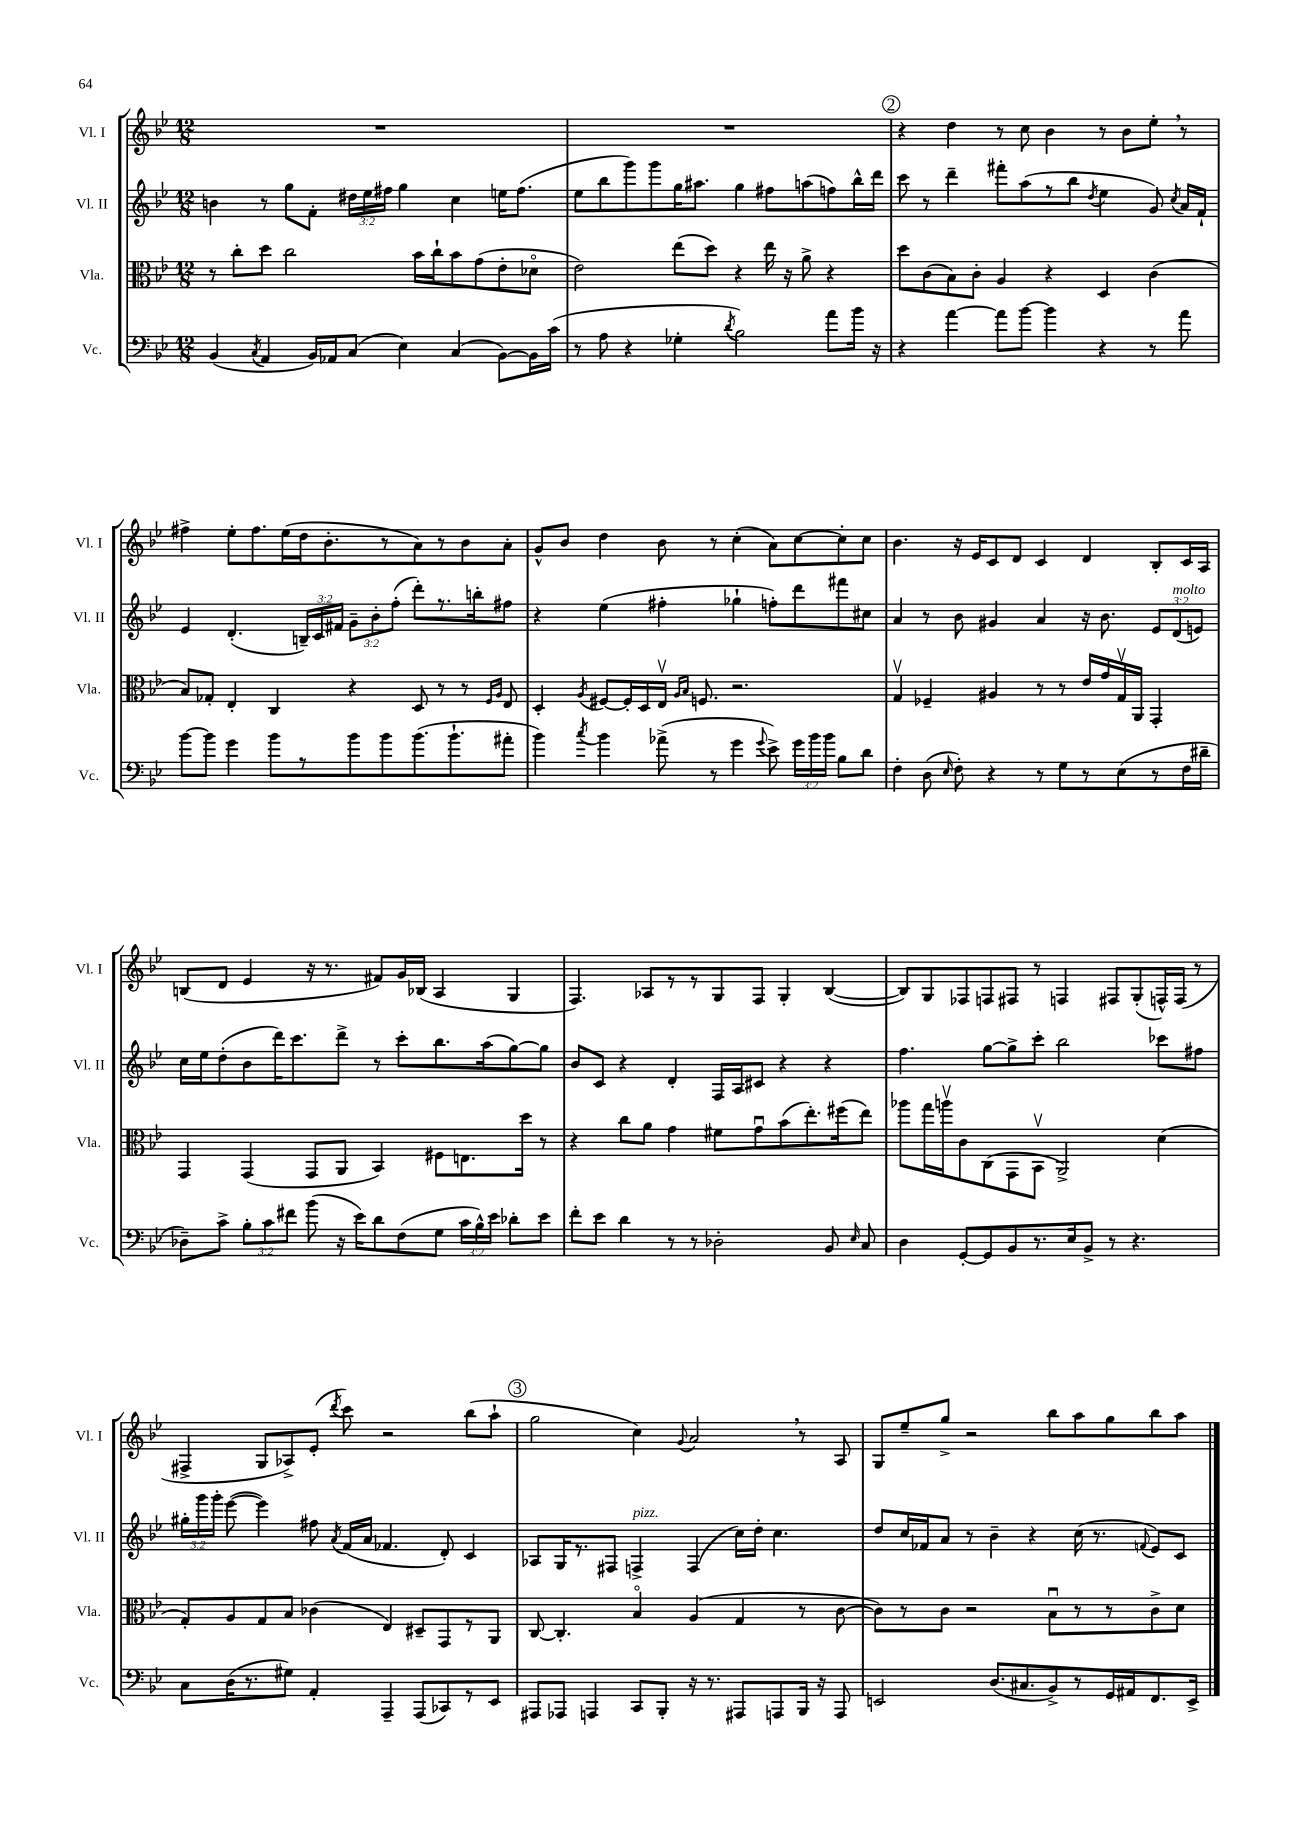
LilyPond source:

<<
\new StaffGroup <<
\new Staff = "s0" \with { instrumentName = "Vl. I" shortInstrumentName = "Vl. I" } {
    \clef treble \key bes \major \numericTimeSignature \time 12/8
    \autoBeamOff R1. |
    R1. |
    \mark \markup { \circle "2" } r4 d''4 r8 c''8 bes'4 r8 bes'8[ ees''8]-. \breathe r8 |
    fis''4-> ees''8[-. fis''8. ees''16( d''16 bes'8.-. r8 a'8) r8 bes'8 a'8]-. |
    g'8[-^ bes'8] d''4 bes'8 r8 c''4-.( a'8[) c''8~ c''8-. c''8] |
    bes'4. r16 ees'16[ c'8 d'8] c'4 d'4 bes8[-. c'16 a16] |
    b8[( d'8] ees'4 r16 r8. fis'8[) g'16 bes16]( a4 g4 |
    f4.) aes8[ r8 r8 g8 f8] g4-. bes4~( |
    bes8[) g8 fes8 f8 fis8] r8 f4 fis8[ g8-.( f16-^) f16]( r8 |
    fis4-> g8[ aes8->) ees'8]-.( \acciaccatura { d'''8 } c'''8) r2 bes''8[( a''8]-! |
    \mark \markup { \circle "3" } g''2 c''4) \appoggiatura { g'8 } a'2 \breathe r8 a8 |
    g8[ ees''8-- g''8]-> r2 bes''8[ a''8 g''8 bes''8 a''8] \bar "|." |
}
\new Staff = "s1" \with { instrumentName = "Vl. II" shortInstrumentName = "Vl. II" } {
    \clef treble \key bes \major \numericTimeSignature \time 12/8 \override Staff.TupletNumber.text = #tuplet-number::calc-fraction-text
    \autoBeamOff b'4 r8 g''8[ f'8]-. \tuplet 3/2 { dis''16[ ees''16 fis''16] } g''4 c''4 e''16[ fis''8.]( |
    ees''8[ bes''8 g'''8) g'''8 g''16 ais''8.] g''4 fis''8[ a''8( f''8) bes''16-^ d'''16] |
    \mark \markup { \circle "2" } c'''8 r8 d'''4-- fis'''8[-. a''8( r8 bes''8] \acciaccatura { d''8 } ees''4 g'8) \acciaccatura { c''8 } a'16[ f'16]-! |
    ees'4 d'4.-.( \tuplet 3/2 { b16[--) c'16 fis'16] } \tuplet 3/2 { g'8[-- bes'8-. f''8]-.( } d'''8[-.) r8. b''16-. fis''8] |
    r4 ees''4( fis''4-. ges''4-! f''8[-.) d'''8 fis'''8 cis''8] |
    a'4 r8 bes'8 gis'4 a'4 r16 bes'8. \tuplet 3/2 { ees'8[ d'8^\markup { \italic "molto" }( e'8]) } |
    c''16[ ees''16 d''8-.( bes'8 d'''16) c'''8. d'''8]-> r8 c'''8[-. bes''8. a''16( g''8~) g''8] |
    bes'8[ c'8] r4 d'4-. f16[ a16 cis'8] r4 r4 |
    f''4. g''8[~ g''8-> c'''8]-. bes''2 ces'''8[ fis''8] |
    \tuplet 3/2 { gis''16[-. g'''16 g'''16]-. } ees'''8~( ees'''4) fis''8 \acciaccatura { a'8 } f'16[( a'16] fes'4. d'8-.) c'4 |
    \mark \markup { \circle "3" } aes8[ g16 r8. fis8] f4->^\markup { \italic "pizz." } f4( c''16[) d''16]-. c''4. |
    d''8[ c''16 fes'16 a'8] r8 bes'4-- r4 c''16( r8. \appoggiatura { f'8 } ees'8[) c'8] \bar "|." |
}
\new Staff = "s2" \with { instrumentName = "Vla." shortInstrumentName = "Vla." } {
    \clef alto \key bes \major \numericTimeSignature \time 12/8
    \autoBeamOff r8 c''8[-. d''8] c''2 bes'16[ c''16-! bes'8 g'8( ees'8-. des'8]\flageolet |
    ees'2) ees''8[( d''8]) r4 ees''16 r16 a'8-> r4 |
    \mark \markup { \circle "2" } d''8[ c'8( bes8) c'8]-. a4 r4 d4 c'4( |
    bes8[) ges8]-. ees4-. c4 r4 d8 r8 r8 \grace { f16[ a16] } ees8 |
    d4-. \acciaccatura { a8 } fis8[~ fis16-. d16 ees16]\upbow \grace { a16[ bes16] } f8. r2. |
    g4\upbow fes4-- ais4 r8 r8 ees'16[ g'16 g16\upbow a,16] g,4-. |
    g,4 g,4( g,8[ a,8] bes,4) fis8[ e8. d''16] r8 |
    r4 c''8[ a'8] g'4 fis'8[ g'8\downbow bes'8( ees''8.-.) fis''16( ees''8]) |
    aes''8[ g''16 a''16\upbow c'8 c8( g,8 bes,8]\upbow a,2->) d'4( |
    g8[-.) a8 g8 bes8] ces'4( ees4) dis8[-- g,8 r8 a,8] |
    \mark \markup { \circle "3" } c8~ c4.-. bes4\flageolet a4( g4 r8 c'8~ |
    c'8[) r8 c'8] r2 bes8[\downbow r8 r8 c'8-> d'8] \bar "|." |
}
\new Staff = "s3" \with { instrumentName = "Vc." shortInstrumentName = "Vc." } {
    \clef bass \key bes \major \numericTimeSignature \time 12/8 \override Staff.TupletNumber.text = #tuplet-number::calc-fraction-text
    \autoBeamOff bes,4( \acciaccatura { c8 } a,4 bes,16[) aes,16 c8]( ees4) c4( bes,8[~) bes,16 c'16]( |
    r8 a8 r4 ges4-. \acciaccatura { d'8 } bes2) a'8[ bes'16] r16 |
    \mark \markup { \circle "2" } r4 a'4~ a'8[ bes'8]~ bes'4 r4 r8 a'8 |
    bes'8[~ bes'8] g'4 bes'8[ r8 bes'8 bes'8 bes'8.( bes'8.-! ais'8]-. |
    bes'4) \acciaccatura { c''8 } bes'4 aes'8->( r8 g'4 \appoggiatura { g'8 } ees'8->) \tuplet 3/2 { g'16[ bes'16 bes'16] } bes8[ d'8] |
    f4-. d8( \grace { ees16 } f8-.) r4 r8 g8[ r8 ees8( r8 f16 dis'16]-- |
    des8[--) c'8]-> \tuplet 3/2 { bes8[-. c'8 fis'8] } bes'8( r16 ees'16[) d'8 f8( g8] \tuplet 3/2 { c'16[ bes16-^) ees'16] } des'8[-. ees'8] |
    f'8[-. ees'8] d'4 r8 r8 des2-. bes,8 \grace { ees16 } c8 |
    d4 g,8[~-. g,8 bes,8 r8. ees16 bes,8]-> r8 r4. |
    c8[ d16( r8. gis8]) a,4-. a,,4-- a,,8[( ces,8) r8 ees,8] |
    \mark \markup { \circle "3" } ais,,8[ aes,,8] a,,4 c,8[ bes,,8]-. r16 r8. ais,,8[ a,,8 bes,,16] r16 a,,8 |
    e,2 d8.[( cis8. bes,8->) r8 g,16 ais,16 f,8. e,16]-> \bar "|." |
}
>>
>>
\layout { \context { \Score \remove "Bar_number_engraver" } }
